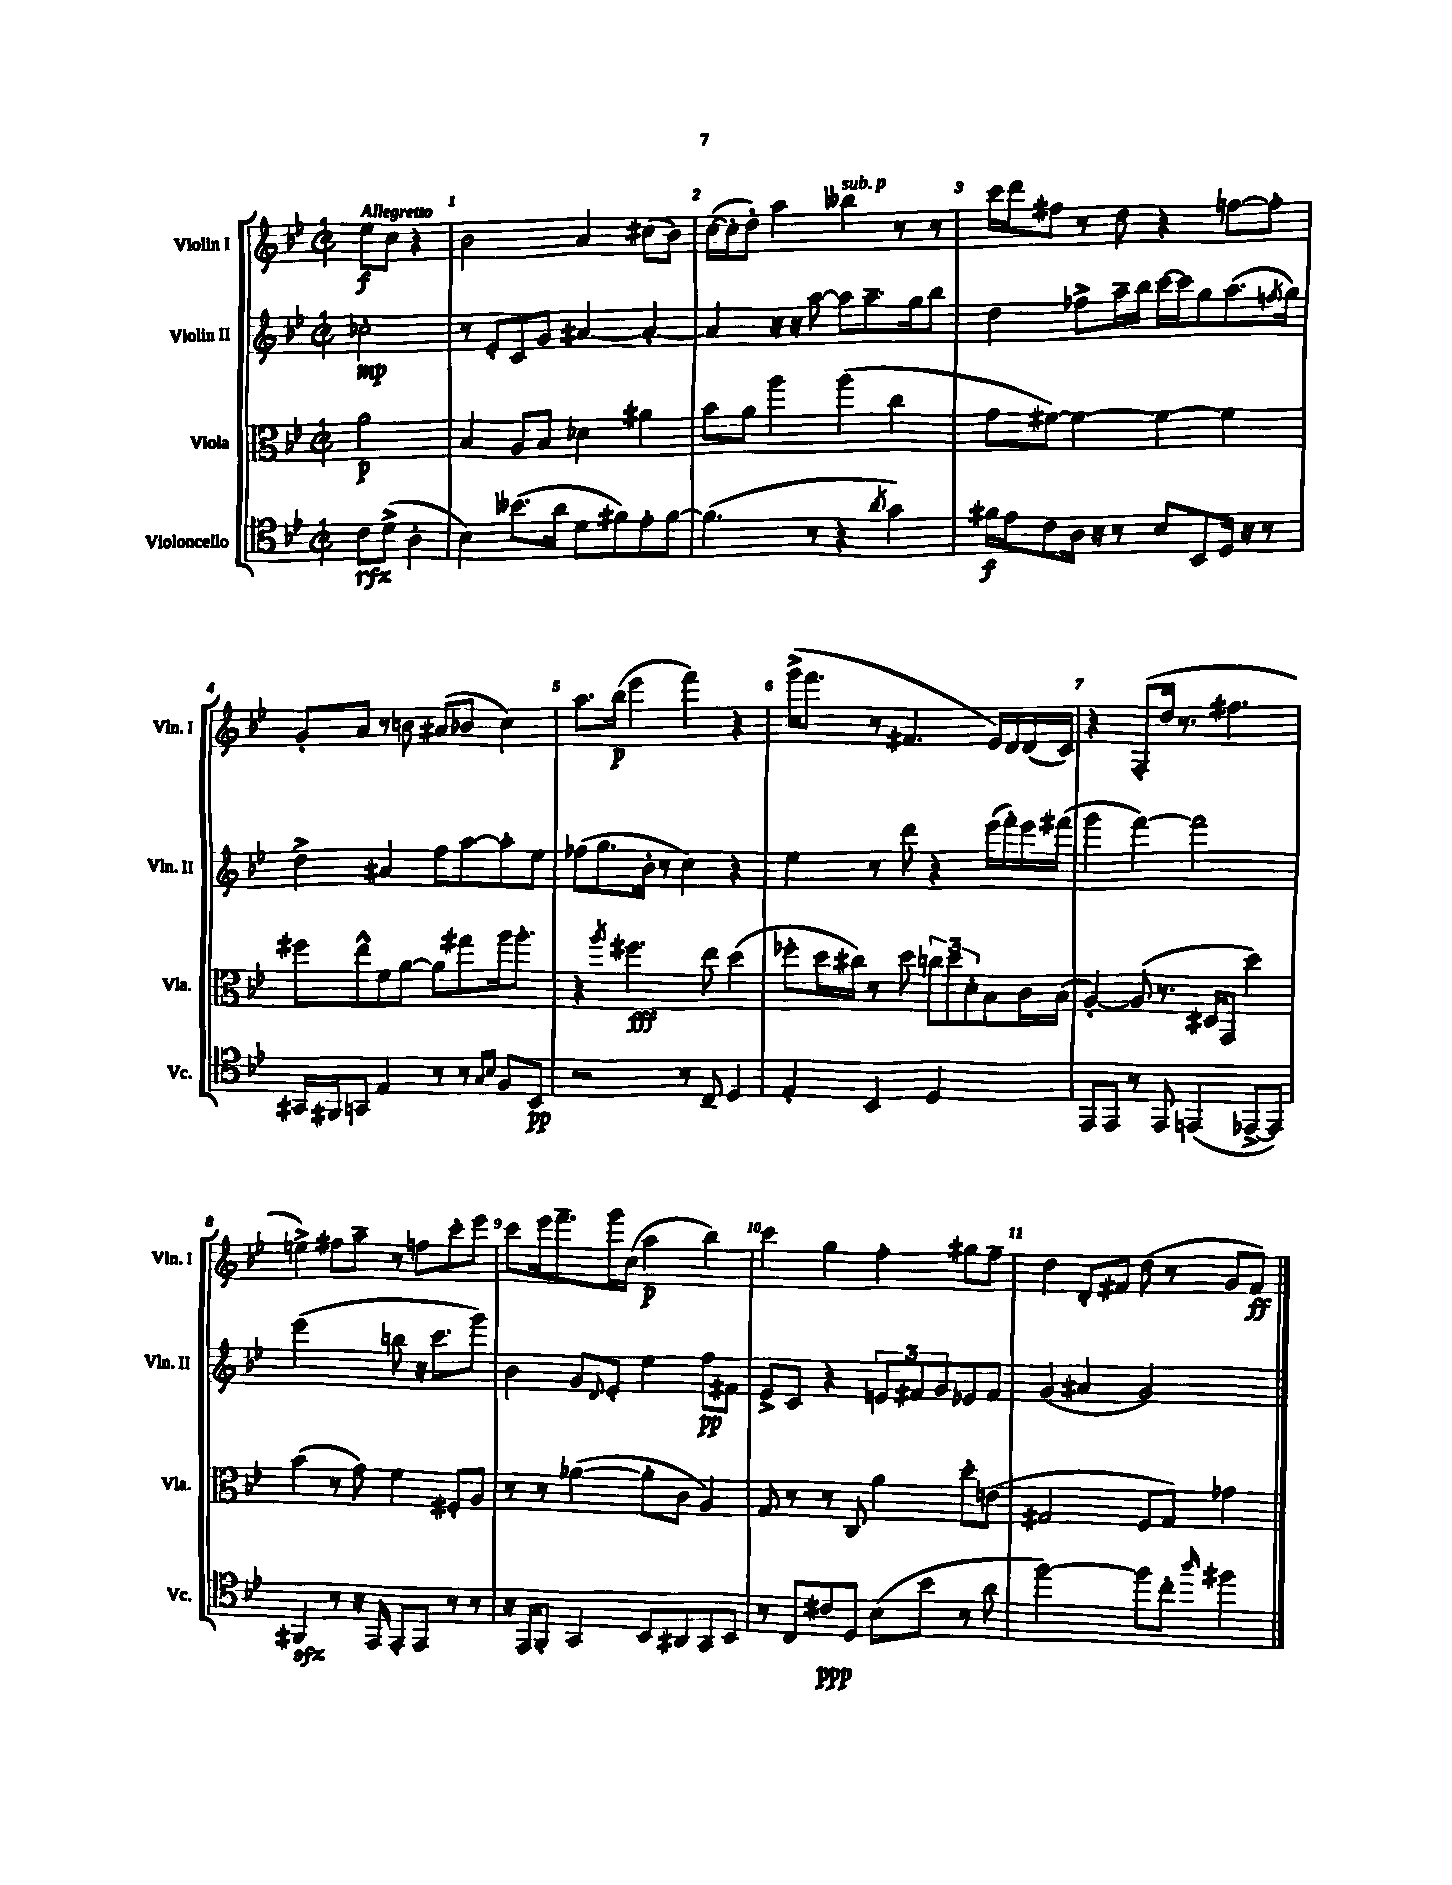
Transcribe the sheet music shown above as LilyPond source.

<<
\new StaffGroup <<
\new Staff = "s0" \with { instrumentName = "Violin I" shortInstrumentName = "Vln. I" } {
    \clef treble \key bes \major \defaultTimeSignature \time 2/2 \partial 2 \tempo "Allegretto"
    ees''8\f c''8 r4 |
    bes'2 a'4 cis''8( bes'8) |
    c''16~( c''16-. d''8-.) a''4 beses''4^\markup { \italic "sub. p" } r8 r8 |
    c'''16 d'''16 fis''8 r8 d''8 r4 f''8~ f''8-. |
    g'8-. a'8 r8 b'8 ais'8( bes'8 c''4) |
    a''8. bes''16\p( ees'''4 f'''4) r4 |
    g'''16->( f'''8. r8 fis'4. ees'16) d'16 d'16( c'16) |
    r4 f8-.( d''16 r8. fis''4. |
    e''4->) fis''8 a''8-- r8 f''8 c'''8-. ees'''8 |
    c'''8 ees'''16 f'''8.-- g'''16 c''16( a''4\p bes''4) |
    c'''4 g''4 f''4-. gis''8 f''8-- |
    d''4 d'8-. fis'8 d''8( r8 g'8 fis'8\ff) \bar "|." |
}
\new Staff = "s1" \with { instrumentName = "Violin II" shortInstrumentName = "Vln. II" } {
    \clef treble \key bes \major \defaultTimeSignature \time 2/2 \partial 2
    ces''2-.\mp |
    r8 ees'8-. c'8 g'8 ais'4~ ais'4~-. |
    ais'4 r16 r16 a''8~ a''8 a''8.-- g''16 bes''8 |
    d''4 fes''8-> a''16-- bes''16 c'''16~ c'''16 g''8 a''8.( \acciaccatura { f''8 } g''16) |
    d''4-> ais'4 f''8 a''8~ a''8-. ees''8 |
    fes''8( g''8. bes'16-. r8 c''4) r4 |
    ees''4 r8 d'''8 r4 ees'''16( f'''16-.) ees'''16 fis'''16( |
    g'''4 f'''4~) f'''2 |
    ees'''2( b''8 r16 c'''8. g'''8) |
    bes'4 g'8 \appoggiatura { d'8 } ees'8-. ees''4 f''8\pp fis'8 |
    ees'8-> c'8 r4 \tuplet 3/2 { e'8 fis'8 g'8 } ees'8 fis'8 |
    g'4( ais'4 g'2) \bar "|." |
}
\new Staff = "s2" \with { instrumentName = "Viola" shortInstrumentName = "Vla." } {
    \clef alto \key bes \major \defaultTimeSignature \time 2/2 \partial 2
    a'2\p |
    bes4 a8 bes8 des'4 ais'4 |
    bes'8 a'8 a''4 a''4( c''4 |
    g'8 fis'8~) fis'4~ fis'4~ fis'4 |
    fis''8 ees''8-^ f'8 a'8~ a'8 gis''8 a''16 a''8.-. |
    r4 \acciaccatura { a''8 } fis''4.\fff ees''8 d''4( |
    fes''8-. d''16 cis''16) r8 d''8 \tuplet 3/2 { c''8 d''8 d'8-. } bes8 c'16 bes16( |
    a4~-.) a8( r8. dis16 g,8 d''4) |
    bes'4( r8 g'8) f'4 fis8-. a8 |
    r8 r8 aes'4~( aes'8-. c'8 a4) |
    g8 r8 r8 c8 a'4 d''8-. e'8( |
    gis2 f8 gis8) ges'4 \bar "|." |
}
\new Staff = "s3" \with { instrumentName = "Violoncello" shortInstrumentName = "Vc." } {
    \clef tenor \key bes \major \defaultTimeSignature \time 2/2 \partial 2
    c'8\rfz d'8->( a4-. |
    bes4) beses'8.( a'16 d'8 fis'8) ees'8-. fis'8~ |
    fis'4.( r8 r4 \acciaccatura { a'8 } g'4) |
    fis'16\f ees'16 c'8 a16 r16 r8 bes8 bes,8 d16 r16 r8 |
    gis,16 fis,16 g,8 ees4 r8 r8 \grace { g16 bes16 } f8 bes,8\pp |
    r2 r8 c8-- d4 |
    ees4-. bes,4 d2 |
    ees,8 ees,8 r8 ees,8 e,4( ees,8~-> ees,8) |
    fis,4\sfz r8 r16 ees,16 ees,8-. ees,8 r8 r8 |
    r16 ees,16 f,8-. g,4 bes,8 ais,8 g,8 bes,8 |
    r8 c8 cis'8\ppp d8 bes8( bes'8 r8 a'8 |
    f''2~) f''8 c''8-. \grace { a''16 } fis''4 \bar "|." |
}
>>
>>
\layout { \context { \Score \override BarNumber.break-visibility = ##(#f #t #t) barNumberVisibility = #all-bar-numbers-visible } }
